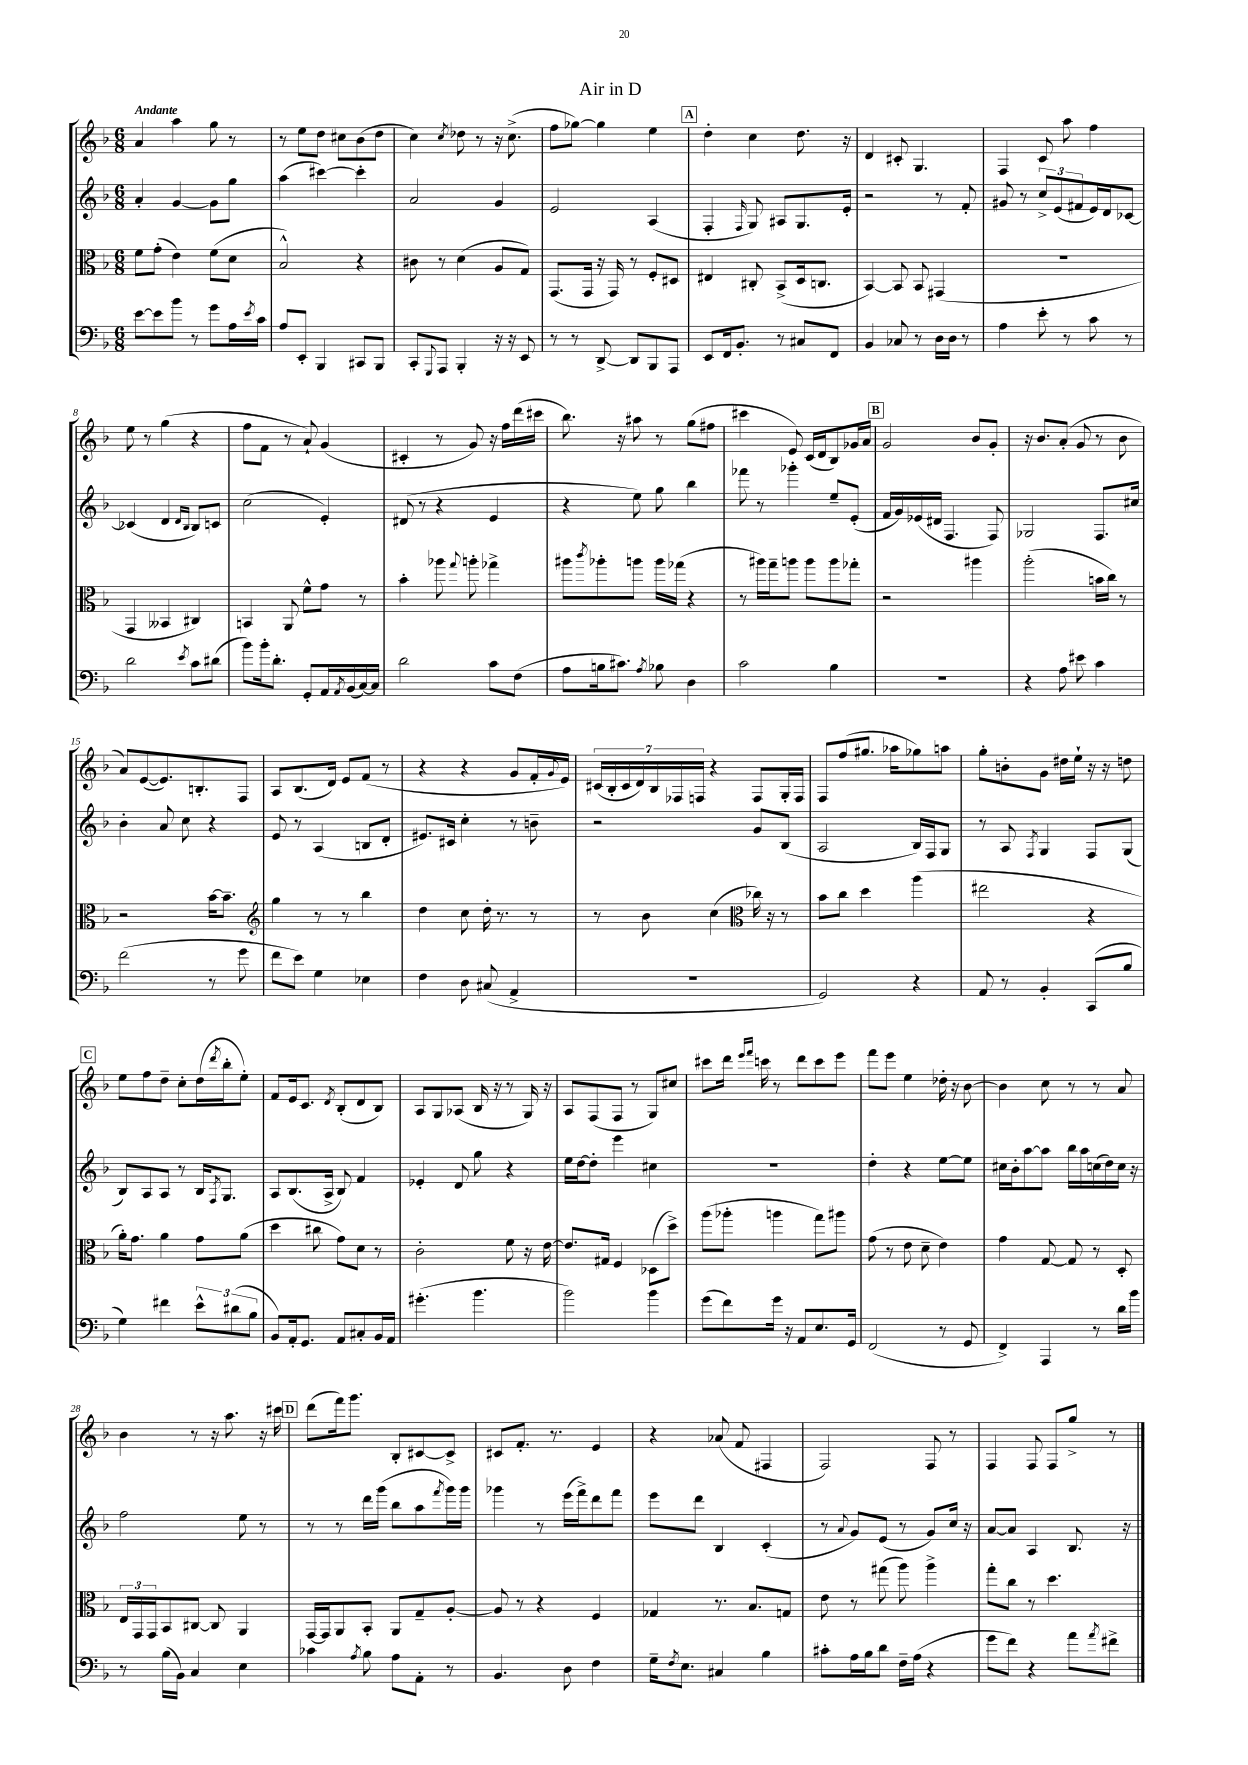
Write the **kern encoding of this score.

**kern	**kern	**kern	**kern
*part4	*part3	*part2	*part1
*staff4	*staff3	*staff2	*staff1
*clefF4	*clefC3	*clefG2	*clefG2
*k[b-]	*k[b-]	*k[b-]	*k[b-]
*M6/8	*M6/8	*M6/8	*M6/8
=1	=1	=1	=1
!	!	!	!LO:TX:a:B:t=Andante
[8e\L	8f\L	4a'/	4a/
8e\]	(8g'\J	.	.
8b-\J	4e\)	[4g/	4aa\
8r	.	.	.
8g\L	(8f\L	8g\L]	8gg\
16A\L	8d\J	8gg\J	8r
8qe/	.	.	.
16c\JJ	.	.	.
=2	=2	=2	=2
8A/L	2B-^^/)	(4aa\	8r
8EE'/J	.	.	8ee\L
4BBB-/	.	[4ccc#X\)	8dd\J
.	.	.	8cc#X\L
8CC#X/L	4r	4ccc#'\]	(8b-\
8BBB-/J	.	.	8dd\J
=3	=3	=3	=3
8CC'/L	8c#X\	2a/	4cc\)
8qqGGG/	.	.	.
8AAA/J	8r	.	.
.	.	.	8qcc/
4BBB-'/	(4d\	.	8dd-X\
.	.	.	8r
16r	8A/L	4g/	16r
16r	.	.	(8.cc^\
8EE/	8G/J)	.	.
=4	=4	=4	=4
8r	(8.GG/L	2e/	8ff\L
8r	.	.	[8gg-X\J)
.	16GG/Jk	.	.
[8DD^/	16r	.	4gg-\]
.	16GG/)	.	.
8DD/L]	8r	.	.
8BBB-/	8F'/L	(4A/	4ee\
8AAA/J	8D#X/J	.	.
!!LO:REH:place=s1:t=A
=5	=5	=5	=5
8EE/L	4E#X/	4F'/	4dd'\
16FF/k	.	.	.
8.BB-'/J	.	.	.
.	.	16qqF/	.
.	8C#X'/	8G/)	4cc\
8r	(8BB-^/L	8A#X/L	.
8C#X/L	16D/k	8.G/	8.dd\
.	8.Cn/J	.	.
8FF/J	.	.	.
.	.	16e'/Jk	16r
=6	=6	=6	=6
4BB-/	[4BB-/)	2r	4d/
8C-X/	8BB-/]	.	8c#X'/
8r	8BB-/	.	4.G/
16D\LL	(4GG#X/	8r	.
16D\JJ	.	.	.
8r	.	8f'/	.
=7	=7	=7	=7
4A\	2.r	8g#X/	4F/
.	.	8r	.
8e'\	.	12cc^/L	8c/
.	.	(12e/	.
8r	.	.	8aa\
.	.	12f#X/	.
8c\	.	16e/L)	4ff\
.	.	16d/J	.
8r	.	[8c-X/J	.
!!LO:LB:g=z
=8	=8	=8	=8
2d\	4GG/	(4c-X/]	8ee\
.	.	.	8r
.	4BB--X/	4d/	(4gg\
.	.	16qqd/LL	.
8qe/	.	16qqB-/JJ	.
8c\L	4C#X/)	8B-/L)	4r
(8d#X\J	.	8cn/J	.
=9	=9	=9	=9
8b-\L)	4BBn/	(2cc\	8ff\L
16b-'\k	.	.	8f\J
8.d'\J	.	.	.
.	8AA/	.	8r
8GG'/L	8f^^\L	.	8a`/)
16AA/L	8g\J	4e'/)	(4g/
8qAA/	.	.	.
(16BB-/	.	.	.
[16C/)	8r	.	.
16C/JJ]	.	.	.
=10	=10	=10	=10
2d\	4b-'\	(8d#X/	4c#X'/
.	.	8r	.
.	8aa-X\	4r	8r
.	8qqgg/	.	.
.	8aan'\	.	8g/)
8c\L	4gg-X^\	4e/	16r
.	.	.	16ff\LL
(8F\J	.	.	(16ddd\
.	.	.	16ccc#X\JJ
=11	=11	=11	=11
8A\L	8aa#X\L	4r	8.bb-\)
.	8qccc/	.	.
16Bn\k	8aa-X'\	.	.
8.c#X\J)	.	.	16r
.	8aan\J	8ee\)	8aa#X\
8qA/	.	.	.
8B-X\	16aa\LL	8gg\	8r
.	(16gg-X\JJ	.	.
4D\	4r	4bb-\	(8gg\L
.	.	.	8ff#X\J
=12	=12	=12	=12
2c\	8r	8fff-X\	4ccc#X\
.	16aa#X\LL)	8r	.
.	16gg~\J	.	.
.	8aan\J	4ggg-X'\	8e/)
.	8aa\L	.	(16c/LL
.	.	.	16d/J
4B-\	8aa\	8ee~/L	8B-/)
.	8gg-X'\J	(8e'/J	16g-X/L
.	.	.	16a/JJ
!!LO:REH:place=s1:t=B
=13	=13	=13	=13
2.r	2r	16f/LL	2g/
.	.	16g/)	.
.	.	(16e-X/	.
.	.	16d#X/JJ	.
.	.	4.F/	.
.	4aa#X\	.	8b-/L
.	.	8F/)	8g'/J
=14	=14	=14	=14
4r	(2aa'\	2G-X/	16r
.	.	.	8.b-/L
8A\	.	.	(8a'/J
8e#X\	.	.	8g/
4c\	16bn\LL	8.F/L	8r
.	16cc\JJ)	.	.
.	8r	.	8b-\
.	.	16cc#X/Jk	.
!!LO:LB:g=z
=15	=15	=15	=15
(2f\	2r	4b-'\	8a/L)
.	.	.	([8e/
.	.	8a/	8.e/])
.	.	8cc\	.
.	.	.	8.Bn'/
8r	[16b-\KL	4r	.
.	8.b-~\J]	.	.
8g\	.	.	8F/J
=16	=16	=16	=16
*	*clefG2	*	*
8f\L	4gg\	8e/	8A/L
8e\J)	.	8r	(8.B-/
4G\	8r	(4A/	.
.	.	.	16d/Jk)
.	8r	.	8e/L
4E-X\	4bb-\	8Bn/L	(8f/J
.	.	8d'/J	8r
=17	=17	=17	=17
4F\	4dd\	8.e#X/L)	4r
.	.	16c#X/Jk	.
8D\	8cc\	4cc'\	4r
(8C#X/	16dd'\	.	.
.	8.r	.	.
4AA^/	.	8r	8g/L
.	8r	8bn~\	16f'/L
.	.	.	8qqg/
.	.	.	16e/JJ)
=18	=18	=18	=18
2.r	8r	2r	(28c#X/LL
.	.	.	28B-'/
.	.	.	28c#/
.	.	.	28d/)
.	8b-\	.	.
.	.	.	28B-/
.	.	.	28F-X/
.	.	.	28Fn/JJ
.	(4cc\	.	4r
*	*clefC3	*	*
.	16cc-X\)	8g/L	8F/L
.	16r	.	.
.	8r	(8B-/J	16G'/L
.	.	.	16F/JJ
=19	=19	=19	=19
2GG/)	8b-\L	2A/	8F/L
.	8cc\J	.	(8ff/
.	4dd\	.	8.gg#X/J
.	.	.	16aa-X\KL
4r	(4aa\	16B-/LL)	8gg-X\)
.	.	16F/J	.
.	.	8G/J	8aan\J
=20	=20	=20	=20
8AA/	2ee#X\	8r	8gg'\L
8r	.	8A/	8bn'\
.	.	8qF/	.
4BB-'/	.	4G/	8g\J
.	.	.	16dd#X\LL
.	.	.	16ee`\JJ
(8CC/L	4r	8F/L	16r
.	.	.	16r
8B-/J	.	(8G/J	8ddn\
!!LO:LB:g=z
!!LO:REH:place=s1:t=C
=21	=21	=21	=21
4G\)	16a'\KL)	8B-/L)	8ee\L
.	8.g\J	.	.
.	.	8A/	8ff\
4f#X\	4a\	8A/J	8dd~\J
.	.	8r	8cc'\L
12e^^\L	8g\L	16B-/KL	(16dd\L
.	.	8qF/	8qddd/
.	.	8.G/J	16bb-'\J
(12d#X\	.	.	.
.	(8a\J	.	8ee'\J)
12B-\J	.	.	.
=22	=22	=22	=22
8BB-/L)	4dd\	8A/L	8f/L
16AA'/k	.	(8.B-/	16e/k
8.GG/J	.	.	8.c/J
.	8cc#X\	.	.
.	.	16A^/Jk	.
.	.	.	8qd/
8AA/L	8g\L)	8B-/)	(8B-'/L
8C#X'/	8d\J	4f/	8d/
16BB-/L	8r	.	8B-/J)
16AA/JJ	.	.	.
=23	=23	=23	=23
(4.g#X'\	2c'\	4e-X'/	8A/L
.	.	.	8G/
.	.	8d/	(8A-X/J
4.b-\	.	8gg\	16B-/
.	.	.	16r
.	8f\	4r	8r
.	16r	.	16G/)
.	[16e\	.	16r
=24	=24	=24	=24
2b-\)	8.e/L]	16ee\LL	8A/L
.	.	[16dd\J	.
.	.	8dd'\J]	(8F/
.	16G#X/Jk	.	.
.	4F/	4eee\	8F/J
.	.	.	8r
4b-\	(8D-X\L	4cc#X\	8G/L)
.	8dd^\J)	.	8cc#X/J
=25	=25	=25	=25
(8g\L	(8aa\L	2.r	8ccc#X\L
8f\)	8aa-X'\J	.	16ddd\Jk
.	.	.	16qqeee/LL
.	.	.	16qqfff/JJ
.	.	.	16cccn\
16g\Jk	4aan\	.	8r
16r	.	.	.
8AA/L	.	.	8ddd\L
8.E/	8gg\L)	.	8ccc\
.	8aa#X\J	.	8eee\J
16GG/Jk	.	.	.
=26	=26	=26	=26
(2FF/	(8g\	4dd'\	8fff\L
.	8r	.	8eee\J
.	8e\	4r	4ee\
.	8d~\	.	.
8r	4e\)	[8ee\L	16dd-X'\
.	.	.	16r
8GG/	.	8ee\J]	[8b-\
=27	=27	=27	=27
4FF^/)	4g\	16cc#X\LL	4b-\]
.	.	16b-'\J	.
.	.	[8aa\	.
4AAA/	[8G/	8aa\J]	8cc\
.	8G/]	16bb-\LL	8r
.	.	16aa\	.
8r	8r	(16ccn\	8r
.	.	16dd\)	.
16d\LL	8D'/	16cc\JJ	8a/
16b-\JJ	.	16r	.
!!LO:LB:g=z
=28	=28	=28	=28
8r	24E/LL	2ff\	4b-\
.	24GG/	.	.
.	24GG/J	.	.
(16B-\LL	8BB-/	.	.
16BB-\JJ)	.	.	.
4C/	[8C#X/J	.	8r
.	8C#/]	.	16r
.	.	.	8.aa\
4E\	4AA/	8ee\	.
.	.	8r	16r
.	.	.	16ccc#X\
!!LO:REH:place=s1:t=D
=29	=29	=29	=29
4c-X\	[16GG/LL	8r	(8ddd\L
.	16GG/J]	.	.
.	8AA/	8r	16fff\k)
.	.	.	8.ggg\J
8qA/	.	.	.
8B-\	8BB-'/J	16ddd\LL	.
.	.	(16ggg\JJ	.
8A\L	8AA/L	8bb-\L	8B-'/L
8AA'\J	8G~/	8aa\	[8c#X/
.	.	8qfff/	.
8r	[8A'/J	16ggg\L)	8c#^/J]
.	.	16ggg\JJ	.
=30	=30	=30	=30
4.BB-/	8A/]	4ggg-X\	8c#X/L
.	8r	.	8.f'/J
.	4r	8r	.
.	.	.	8.r
8D\	.	(16eee\LL	.
.	.	16fff^\J)	.
4F\	4F/	8ddd\	4e/
.	.	8fff\J	.
=31	=31	=31	=31
16G~\KL	4G-X/	8eee\L	4r
8qF/	.	.	.
8.E\J	.	.	.
.	.	8ddd\J	.
4C#X/	8.r	4B-/	(8a-X/
.	.	.	8f/
.	8.B-/L	.	.
4B-\	.	(4c'/	4F#X/
.	8Gn/J	.	.
=32	=32	=32	=32
8c#X'\L	8e\	8r	2F/)
.	.	8qqa/	.
16A\L	8r	8g/L)	.
16B-\J	.	.	.
8d\J	(8gg#X\	(8e/J	.
16F~\LL	8aa\)	8r	.
(16A\JJ	.	.	.
4r	4aa^\	8g/L)	8F/
.	.	16cc/Jk	8r
.	.	16r	.
=33	=33	=33	=33
8g\L	8gg'\L	[8a/L	4F/
8f\J)	8cc\J	8a/J]	.
4r	8r	4A/	8F/
.	4.dd\	.	8F/L
8a\L	.	8.B-/	8gg^/J
8qa/	.	.	.
8f#X^\J	.	.	8r
.	.	16r	.
==	==	==	==
*-	*-	*-	*-
